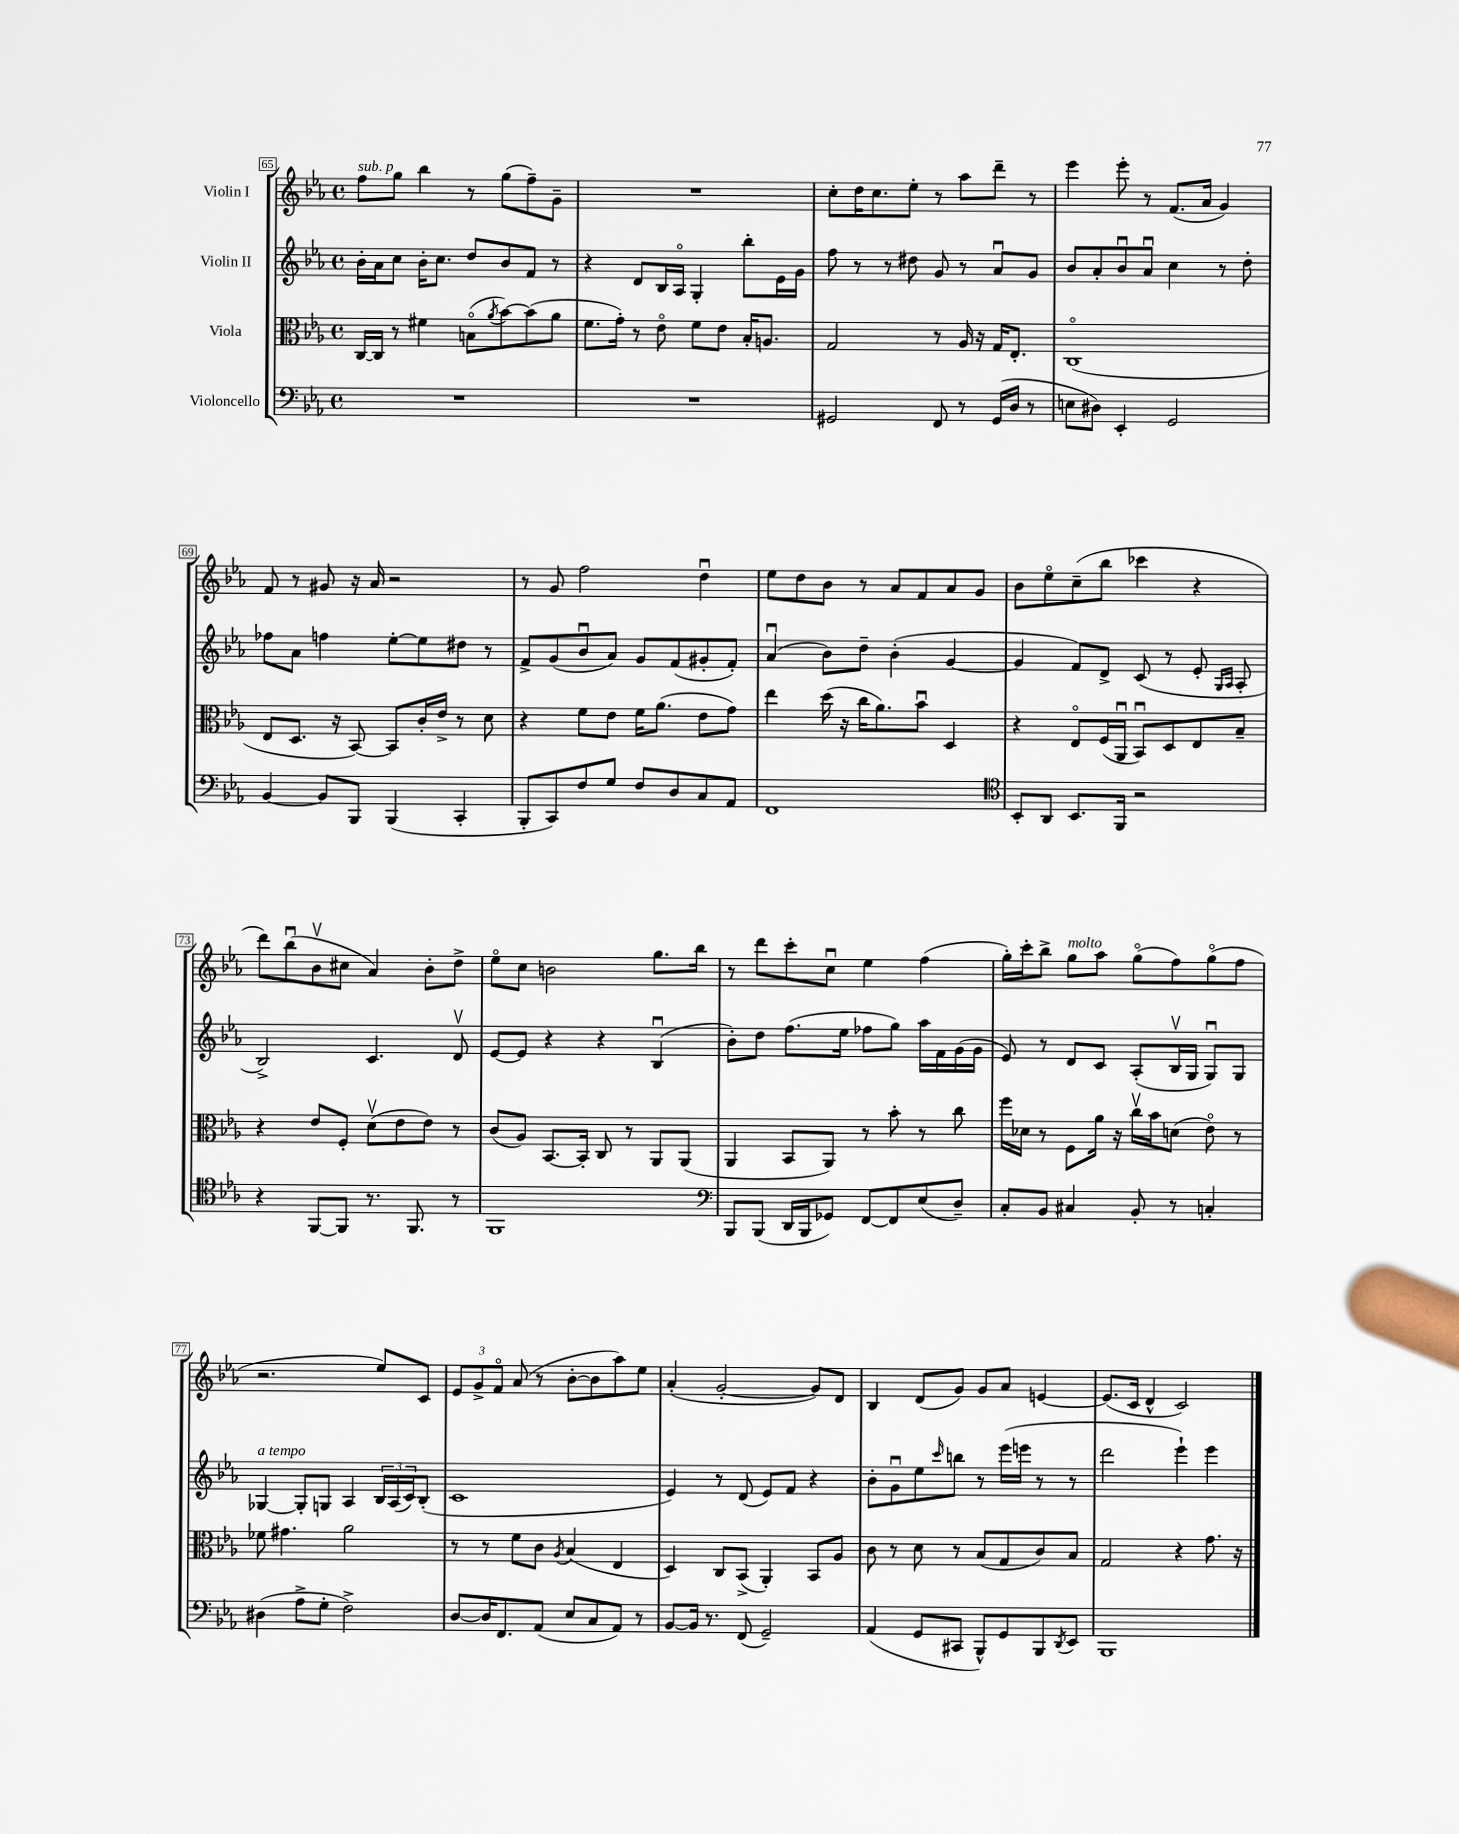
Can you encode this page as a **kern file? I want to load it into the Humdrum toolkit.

**kern	**kern	**kern	**kern
*staff4	*staff3	*staff2	*staff1
*clefF4	*clefC3	*clefG2	*clefG2
*k[b-e-a-]	*k[b-e-a-]	*k[b-e-a-]	*k[b-e-a-]
*M4/4	*M4/4	*M4/4	*M4/4
*met(c)	*met(c)	*met(c)	*met(c)
1r	[16C	16b-'	8ff
.	16C]	16a-	.
.	8r	8cc	8gg
.	4f#	16b-'	4bb-
.	.	8.cc	.
.	(8Bo	8dd	8r
.	8qa-	.	.
.	[8b-)	8b-	(8gg
.	(8b-]	8f	8ff~)
.	8a-	8r	8g~
=	=	=	=
1r	8.f	4r	1r
.	16g')	.	.
.	8r	8d	.
.	8e-o	16B-	.
.	.	16A-o	.
.	8f	4G'	.
.	8e-	.	.
.	16B-'	8bb-'	.
.	8.A	.	.
.	.	16e-	.
.	.	16g	.
=	=	=	=
2GG#	2G	8ff	8cc'
.	.	8r	16dd
.	.	.	8.cc
.	.	8r	.
.	.	8dd#	8ee-'
8FF	8r	8g	8r
8r	16A-	8r	8aa-
.	16r	.	.
(16GG#	16G	8a-u	8ddd~
16D	8.E-'	.	.
8r	.	8g	8r
=	=	=	=
8E	(1Co	8b-	4eee-
8D#)	.	8a-'	.
4EE-'	.	8b-u	8eee-'
.	.	8a-u	8r
2GG	.	4cc	(8.f
.	.	.	16a-
.	.	8r	4g)
.	.	8dd'	.
=	=	=	=
[4BB-	8E-	8ff-	8f
.	8.D	8a-	8r
8BB-]	.	4ff	8g#
.	16r	.	.
8BBB-	[8BB-)	.	16r
.	.	.	16a-
(4BBB-	8BB-]	[8ee-'	2r
.	16c'	8ee-]	.
.	16e-^	.	.
4CC'	8r	8dd#	.
.	8d	8r	.
=	=	=	=
8BBB-'	4r	8f^	8r
8CC)	.	(8g	8g
8F	8f	8b-u	2ff
8G	8e-	8a-)	.
8F	16f	8g	.
.	(8.a-	.	.
8D	.	(8f	.
8C	8e-	8g#'	4ddu
8AA-	8g)	8f')	.
=	=	=	=
1FF	4ee-	(4a-u	8ee-
.	.	.	8dd
.	(16dd	8b-)	8b-
.	16r	.	.
.	16cc	8dd~	8r
.	8.a-)	.	.
.	.	(4b-'	8a-
.	8b-u	.	8f
.	4D	[4g	8a-
.	.	.	8g
=	=	=	=
*clefC4	*	*	*
8BB-'	4r	4g]	8b-
8AA-	.	.	8ee-o
8.BB-	8E-o	8f)	(8cc~
.	(16F	8d^	8bb-
16FF	16AA-u	.	.
2r	8BB-u)	(8c	4ccc-
.	8D	8r	.
.	8E-	8e-'	4r
.	.	16qqG	.
.	.	16qqA-	.
.	8B-~	8A-'	.
=	=	=	=
4r	4r	2B-^)	8ddd)
.	.	.	(8bb-u
[8FF	8e-	.	8b-v
8FF]	8F'	.	8cc#
8.r	(8dv	4.c	4a-)
.	8e-	.	.
8.FF	.	.	.
.	8e-)	.	8b-'
8r	8r	8dv	8dd^
=	=	=	=
1FF	(8c	[8e-	8ee-o
.	8A-)	8e-]	8cc
.	[8.BB-	4r	2b
.	16BB-']	.	.
.	8C	4r	.
.	8r	.	.
.	8AA-	(4B-u	8.gg
.	(8AA-	.	.
.	.	.	16bb-
=	=	=	=
*clefF4	*	*	*
8BBB-	4AA-	8b-')	8r
(8BBB-	.	8dd	8ddd
16DD	8BB-	(8.ff	8ccc'
16BBB-	.	.	.
8GG-)	8AA-)	.	8ccu
.	.	16ee-	.
[8FF	8r	8ff-	4ee-
8FF]	8b-'	8gg)	.
(8E-	8r	16aa-	(4ff
.	.	16f	.
8D~)	8cc	(16g	.
.	.	16g	.
=	=	=	=
8C'	16ff	8e-)	16gg')
.	16d-	.	16ccc'
8BB-	8r	8r	8bb-^
4C#	8F	8d	8gg
.	16a-	8c	8aa-
.	16r	.	.
8BB-'	16ccv	(8A-'	(8ggo
.	16b-	.	.
8r	(8d	16B-v	8ff)
.	.	16G	.
4C'	8e-o)	8Gu)	(8ggo
.	8r	8G	8ff
=	=	=	=
(4D#	8f-	[4G-	2.r
.	4.g#	.	.
8A-^	.	8G-']	.
8G'	.	8G	.
2F^)	2a-	4A-	.
.	.	24B-	8ee-)
.	.	(24A-	.
.	.	24c)	.
.	.	(8B-'	8c
=	=	=	=
[8D	8r	1c	12e-
.	.	.	12g^
16D]	8r	.	.
.	.	.	12fo
8.FF	.	.	.
.	8f	.	(8a-
(8AA-	8c	.	8r
.	8qA-	.	.
8E-	(4B-	.	[8b-'
8C	.	.	8b-]
8AA-)	4E-	.	8aa-)
8r	.	.	8ee-
=	=	=	=
[8BB-	4D)	4e-)	(4a-'
16BB-]	.	.	.
8.r	.	.	.
.	8C	8r	[2g'
(8FF	(8BB-^	(8d	.
2GG~)	4AA-')	8e-)	.
.	.	8f	.
.	8BB-	4r	8g])
.	8A-	.	8d
=	=	=	=
(4AA-	8c	8b-'	4B-
.	8r	8gu	.
8GG	8d	8ee-	(8d
.	.	16qqccc	.
8CC#	8r	8bb	8g)
8BBB-^^)	(8B-	8r	8g
8GG	8G	(16eee-	8a-
.	.	16eee	.
8BBB-	8c)	8r	[4e
8qDD	.	.	.
8EE-	8B-	8r	.
=	=	=	=
1BBB-	2G	2ddd	(8.e]
.	.	.	16c
.	.	.	4d^^
.	4r	4eee-`)	2c)
.	8.g	4eee-	.
.	16r	.	.
==	==	==	==
*-	*-	*-	*-
